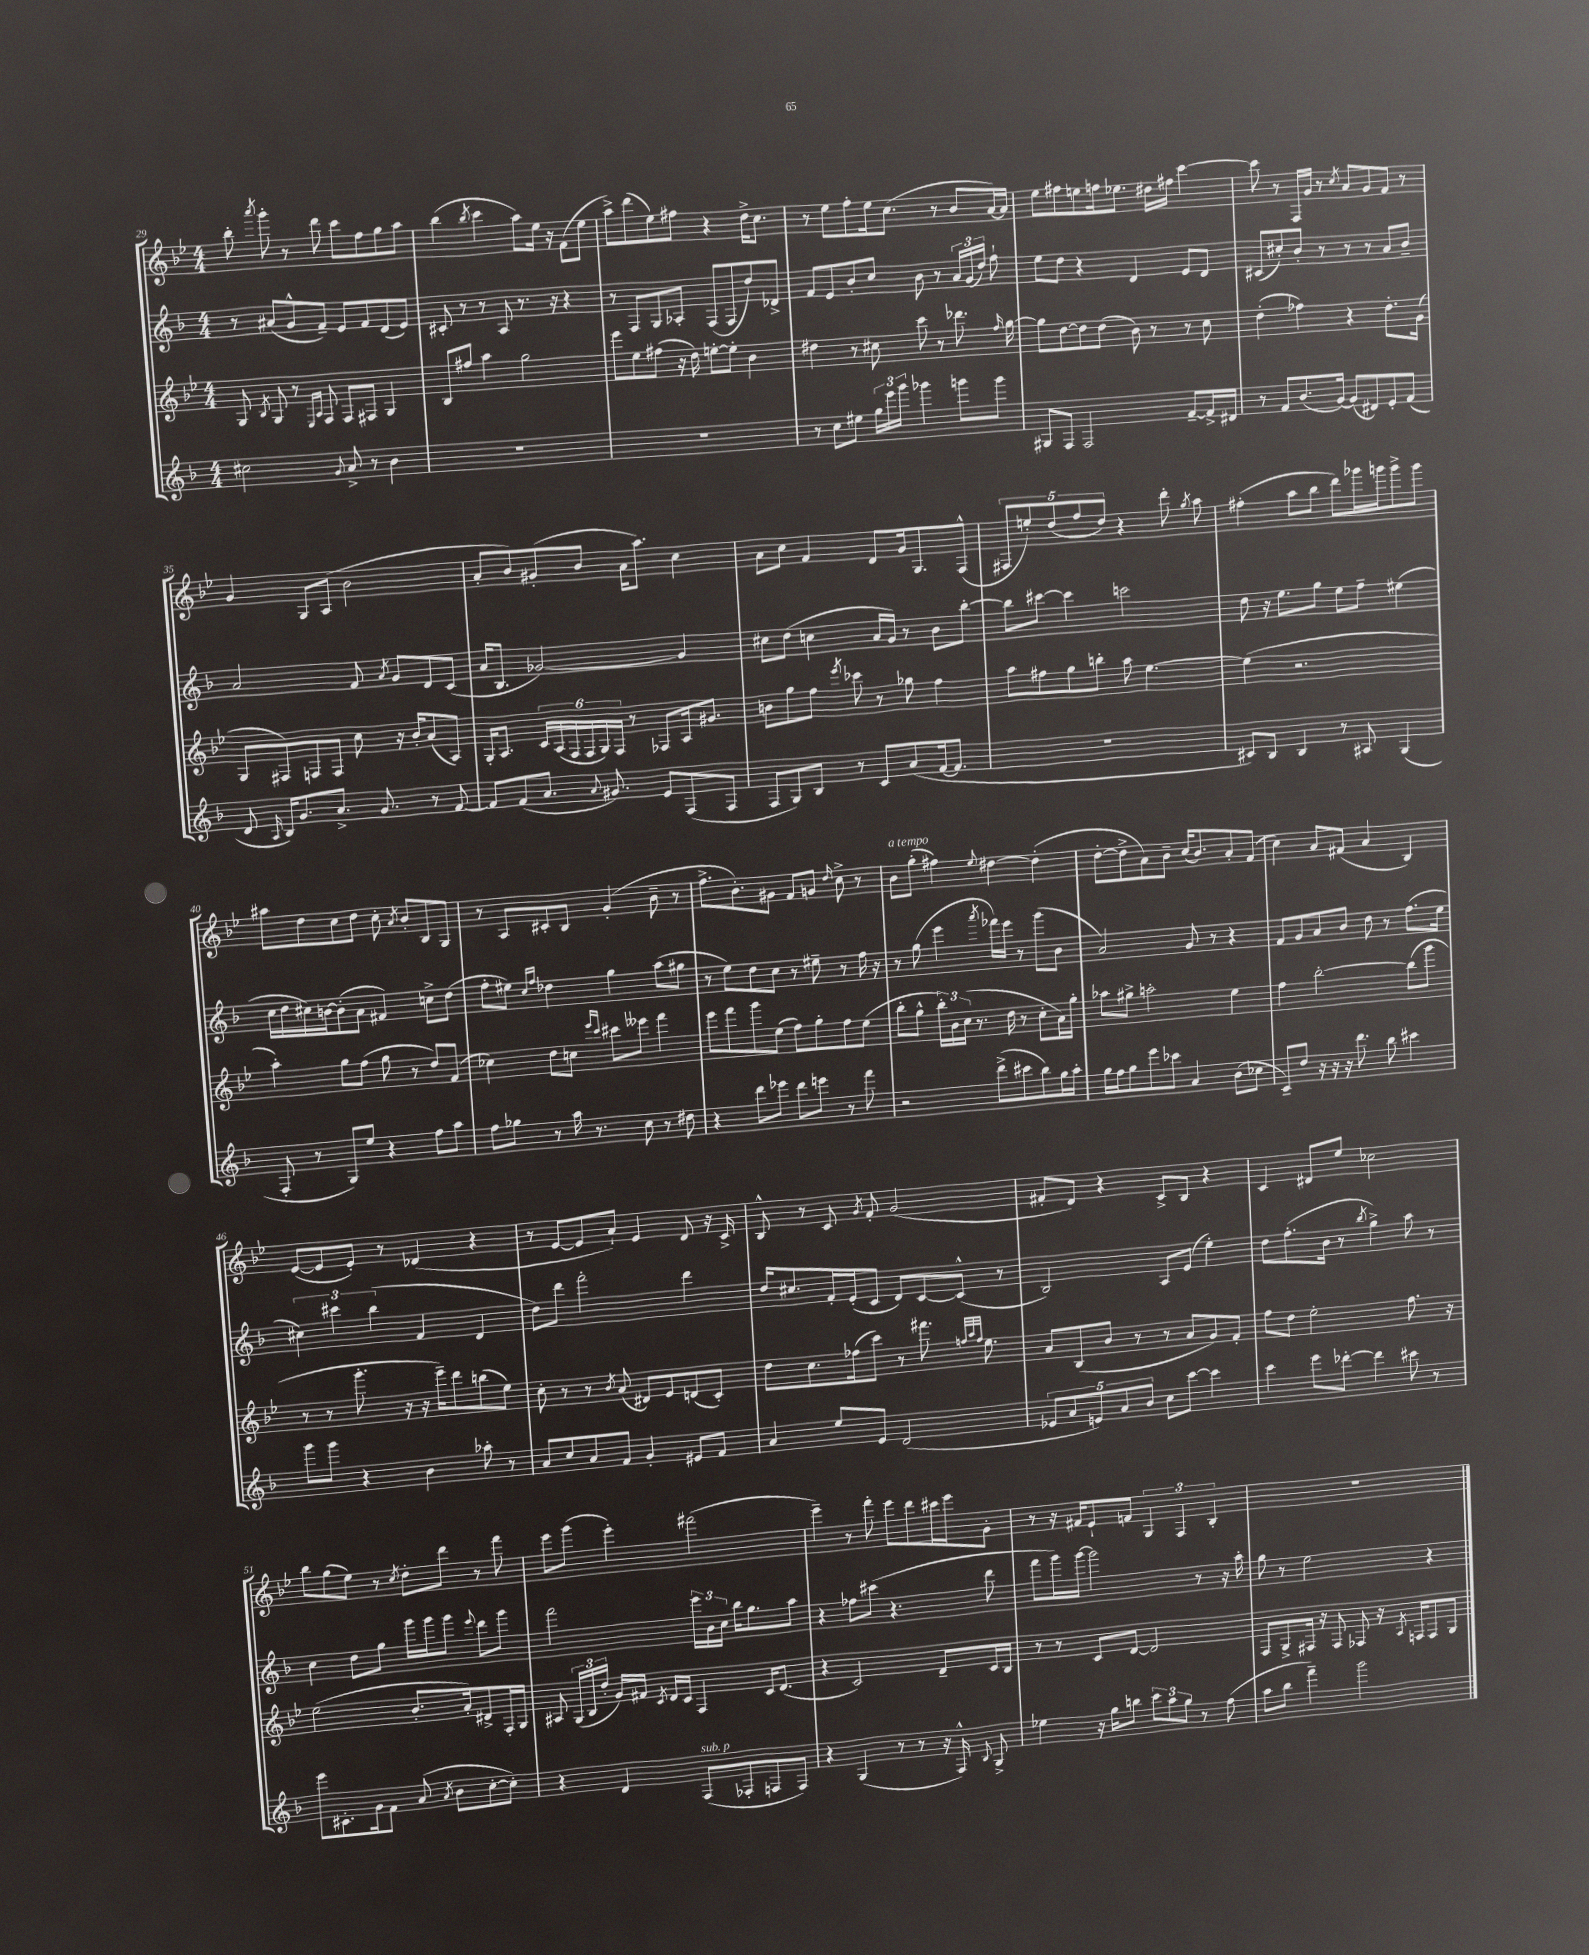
<<
\new StaffGroup <<
\new Staff = "s0" {
    \clef treble \key bes \major \numericTimeSignature \time 4/4
    \autoBeamOff bes''8-. \acciaccatura { a'''8 } g'''8-. r8 d'''8 c'''8[ f''8 g''8 a''8] |
    bes''4( \acciaccatura { bes''8 } c'''4 a''8[) ees''16] r16 f'8[( ees''8] |
    a''8[->) d'''8( ees''8) fis''8] r4 d''16[-> c''8.] |
    r8 ees''8[ f''8-. ees''16 c''8.]( r8 bes'8[ a'16~) a'16] |
    ees''8[ fis''8 e''8 f''16 ees''8.] dis''16[ fis''16] c'''4~ |
    c'''8 r8 f16[ g'16] r8 \acciaccatura { c''8 } a'8[ g'8 f'8] r8 |
    g'4 g8[ a8]( bes'2 |
    a'8[-. bes'8) gis'8-.( bes'8] a'16[ a''8.]) c''4 |
    a'8[ c''8] f'4 d'8[ g'16 g8. f8]-^( |
    \tuplet 5/4 { fis8[ e''8-.) d''8( f''8 d''8]) } r4 d'''8-. \acciaccatura { g''8 } a''8 |
    fis''4-.( a''8[ bes''8] d'''8[) ges'''16 g'''16 g'''8-> g'''8] |
    ais''8[ d''8 c''8 d''8] c''8-. \acciaccatura { a'8 } bes'8[-. bes8 g8] |
    r8 a8[ cis'8-. bes8] g'4-.( bes'8-- r8 |
    f''8.[-> bes'8.-.) gis'8] f'8[ g'8] \grace { d''16 } c''8-> r8 |
    bes'8[^\markup { \italic "a tempo" } g''8]-.( fis''4) \appoggiatura { ees''8 } dis''4~ dis''4-.( |
    d''8[~-. d''8-> a'8) bes'8]-- c''16[( bes'8.) a'8-. f'8]( |
    c''4) a'8[ fis'8]( a'4 bes4) |
    ees'8[~( ees'8 ees'8]-.) r8 des'4( r4 |
    r8 ees'8[~ ees'8 a'8]-!) ees'4 d'8 r16 c'16-> |
    bes8-^ r8 c'8 \acciaccatura { g'8 } f'8-. g'2( |
    fis'8[-. d'8]) r4 c'8[-> bes8] r4 |
    c'4 dis'8[ ees''8] ces''2 |
    bes''8[ g''8( ees''8]) r8 \acciaccatura { c''8 } d''8[-. d'''8] r8 f'''8 |
    ees'''8[ g'''8]( ees'''4-.) fis'''2( |
    ees'''4--) r8 f'''8-. ees'''8[ d'''8 cis'''16 ees'''16 g'8]-. |
    r8 r16 fis'16[ ees'8-! f'8] \tuplet 3/2 { g4 f4 bes4-. } |
    R1 \bar "|." |
}
\new Staff = "s1" {
    \clef treble \key f \major \numericTimeSignature \time 4/4
    \autoBeamOff r8 ais'8[( g'8-^ f'8]--) e'8[ f'8 d'8( e'8]) |
    cis'8-. r8 r8 a8 r8. r16 r4 |
    r8 f8[ g8 aes8]-. f8[( f8 d''8) des'8]-> |
    f'8[ e'8 bes'8-. c''8] bes'8 r8 \tuplet 3/2 { a'16[ g'16( d''16]) } f''8-! |
    e''8[ d''8] r4 d'4 e'8[ d'8] |
    cis'8[( cis''8-.) bes'8]-. r8 r8 r8 a'8[ bes'8]-- |
    a'2 f'8 \acciaccatura { a'8 } g'8[ d'8 c'8]( |
    a'16[ bes8.] ges'2~) ges'4 |
    cis''8[ d''8]( c''4 a'16[ g'16]) r8 bes'8[ bes''8]~-. |
    bes''8[ cis'''8]~ cis'''4 c'''2 |
    d''8 r16 e''8.[ g''8] e''8[ f''8]-- eis''4( |
    c''16[ d''16 cis''16) b'16~ b'8-.( a'8] fis'4) c''8[-> d''8]( |
    f''8[-. eis''8]) \grace { c''16[ f''16] } des''4 g''4 a''8[( gis''8] |
    r8 e''8[) d''8 c''8] r8 eis''8-- r8 f''16 r16 |
    r8 g''8( e'''4 \acciaccatura { a'''8 } fes'''16[) e'''16] r8 g'''8[( bes'8] |
    a'2) g'8 r8 r4 |
    f'8[ g'8 a'8 bes'8] d''8 r8 f''8.[( e''16] |
    \tuplet 3/2 { cis''4) cis'''4 bes''4( } f'4 d'4 |
    d''8[) d'''8] f'''2-. d'''4 |
    d''16[ cis''8. f'16-. e'16-.( c'8] d'8[) c'8~ c'8]-^( r8 |
    bes2) a8[ e'8]( e''4-.) |
    d''8[ f''8.-.( bes'16] r8 \acciaccatura { bes''8 } g''4->) a''8 r8 |
    c''4 d''8[ g''8] g'''16[ g'''16 g'''8] \appoggiatura { e'''8 } d'''8[ g'''8] |
    f'''2 \tuplet 3/2 { e'''16[ bes'16 c''16] } bes''16[ g''8. a''8] |
    r4 fes''8[ cis'''8]( r4. d'''8 |
    f'''8[ g'''16) g'''16]~ g'''2 r8 r16 a''16-. |
    g''8 r8 e''2 r4 \bar "|." |
}
\new Staff = "s2" {
    \clef treble \key bes \major \numericTimeSignature \time 4/4
    \autoBeamOff g8 \acciaccatura { bes8 } g8 r8 \grace { ees16[ a16] } f8 f8[ fis8] g4 |
    bes8[ fis''8] a''4 g''2 |
    ees'''8[ ees''8 fis''8]( r16 d''16) e''8[~-. e''8]-. bes'4 |
    dis''4 r8 cis''8 c'''8 r8 des'''8. \grace { f''16 } g''16~ |
    g''8[ d''8~ d''8 d''8]( bes'8) r8 r8 c''8 |
    d''4-.( fes''4) r4 d''8.[-. g'16]( |
    g8[ fis8) f8 f8] c''8 r16 bes'16[-. a'8( a8]) |
    g16[-. a8.] \tuplet 6/4 { c'16[ a16( f16 f16 g16) f16] } r8 fes8[ a16 gis'8.] |
    b'8[ g''8 f''8] \acciaccatura { ees'''8 } ces'''8 r8 ges''8 f''4 |
    a''8[ fis''8 g''8 b''8]-. a''8 ees''4.~ |
    ees''4( r2. |
    a''4-.) g''8[ f''8]( g''8 r8 d''8[) f'8]( |
    ces''4) d''8[ c''8] \grace { ees'''16[ c'''16] } cis'''8[ eeses'''8] f'''4 |
    ees'''8[ f'''8 g'''8 ees''8]( f''8[) g''8-. f''8 ees''8]( |
    bes''8[-. g''8]-^ \tuplet 3/2 { bes''16[-.) bes'16 c''16]( } r8. d''16 r8 c''8[-. a'16) g''16]-. |
    aes''8[ gis''8]-> a''2-. ees''4 |
    f''4 bes''2~-. bes''8[( g'''8] |
    r8 r8 g'''8.-. r16 r16 ees'''16[--) d'''8 b''8( ees''8]) |
    c''8-. r8 r8 \acciaccatura { bes'8 } a'8( dis'8[) ees'8 d'8( c'8]-.) |
    d''8[ c''8. fes''16( c'''8]) r8 fis'''8. \grace { f''32[ a''32 f''32] } ees''8. |
    a'8[ bes8( bes'8] r8 r8 a'8[ g'8) f'8]-. |
    f''8[ d''8] ees''2-. f''8. r16 |
    ees''2( bes'8.[-. a'16-.) dis'8-> f16-. g16] |
    ais8 \tuplet 3/2 { g16[( bes16 d''16]-. } g'16[) fis'16] \acciaccatura { c'8 } d'16[ c'16] f4 c'16[ d'8.]( |
    r4 c'2) d'8[-- c'16 bes16] |
    r8 r8 c'8[ d'8]~ d'2 |
    f8[ g8-> fis16] r16 fis8 fes8 r16 \acciaccatura { a8 } f16[ f8 g8] \bar "|." |
}
\new Staff = "s3" {
    \clef treble \key f \major \numericTimeSignature \time 4/4
    \autoBeamOff cis''2 \appoggiatura { g'8 } a'8-> r8 bes'4 |
    R1 |
    R1 |
    r8 c''8[ eis''8] \tuplet 3/2 { g''16[ e'''16 g'''16] } ges'''4 g'''8[ g'''8] |
    gis8[ f8] f2 f'8[~-- f'16-> dis'16] |
    r8 f'8[ bes'8.( g'16]~) g'8[( dis'8) e'8-. f'8]( |
    d'8 \grace { a16 } bes16[) g'8. a'8.]-> g'8. r8 f'8~ |
    f'8[ f'8( a'8.] \appoggiatura { a'8 } gis'8.) e'8[ f8( f8] |
    f8[ g8) bes8] r8 c'8[ a'8( f'16~ f'8.] |
    R1 |
    cis'8[) bes8] bes4 r8 ais8 g4( |
    f8-. r8 g8[) e''8] r4 f''8[ a''8] |
    f''8[ ges''8] r8 a''16 r8. c''8 r8 dis''8 |
    r4 d'''8[ ees'''8] d'''8[ e'''8] r8 f'''8 |
    r2 d'''8[->( cis'''8 bes''8) g''16 a''16]-. |
    g''16[ f''16 g''8 e'''8 ces'''8] a'4 bes'8[( ces''8] |
    c'8[--) d''8] r16 r16 r16 d'''8. bes''8 cis'''4 |
    g'''8[ g'''8] r4 bes'4 aes''8-. r8 |
    a'8[ c''8 a'8 f'8] g'4-. eis'8[ f'8] |
    a'4 e''8[ e'8] d'2( |
    \tuplet 5/4 { ees'8[ a'8 e'8) a'8 bes'8] } c''8[ c'''8]~ c'''4 |
    c'''4 e'''8[ des'''8]~-. des'''4 cis'''8 r8 |
    e'''8[ cis'8.-. g'16 f'8] a'8( \acciaccatura { a'8 } bes'8[ c''8~-. c''8]-.) |
    r4 d'4 f8[^\markup { \italic "sub. p" }( fes8-. f8 f8]) |
    r4 g4( r8 r8 r16 f16-^) \appoggiatura { bes8 } g8-> |
    ees''4 r16 g''16[ b''8] \tuplet 3/2 { c'''8[ a''8 g''8] } r8 f''8( |
    a''8[ bes''8] f'''4--) g'''2 \bar "|." |
}
>>
>>
\layout { \context { \Score currentBarNumber = #29 } }
